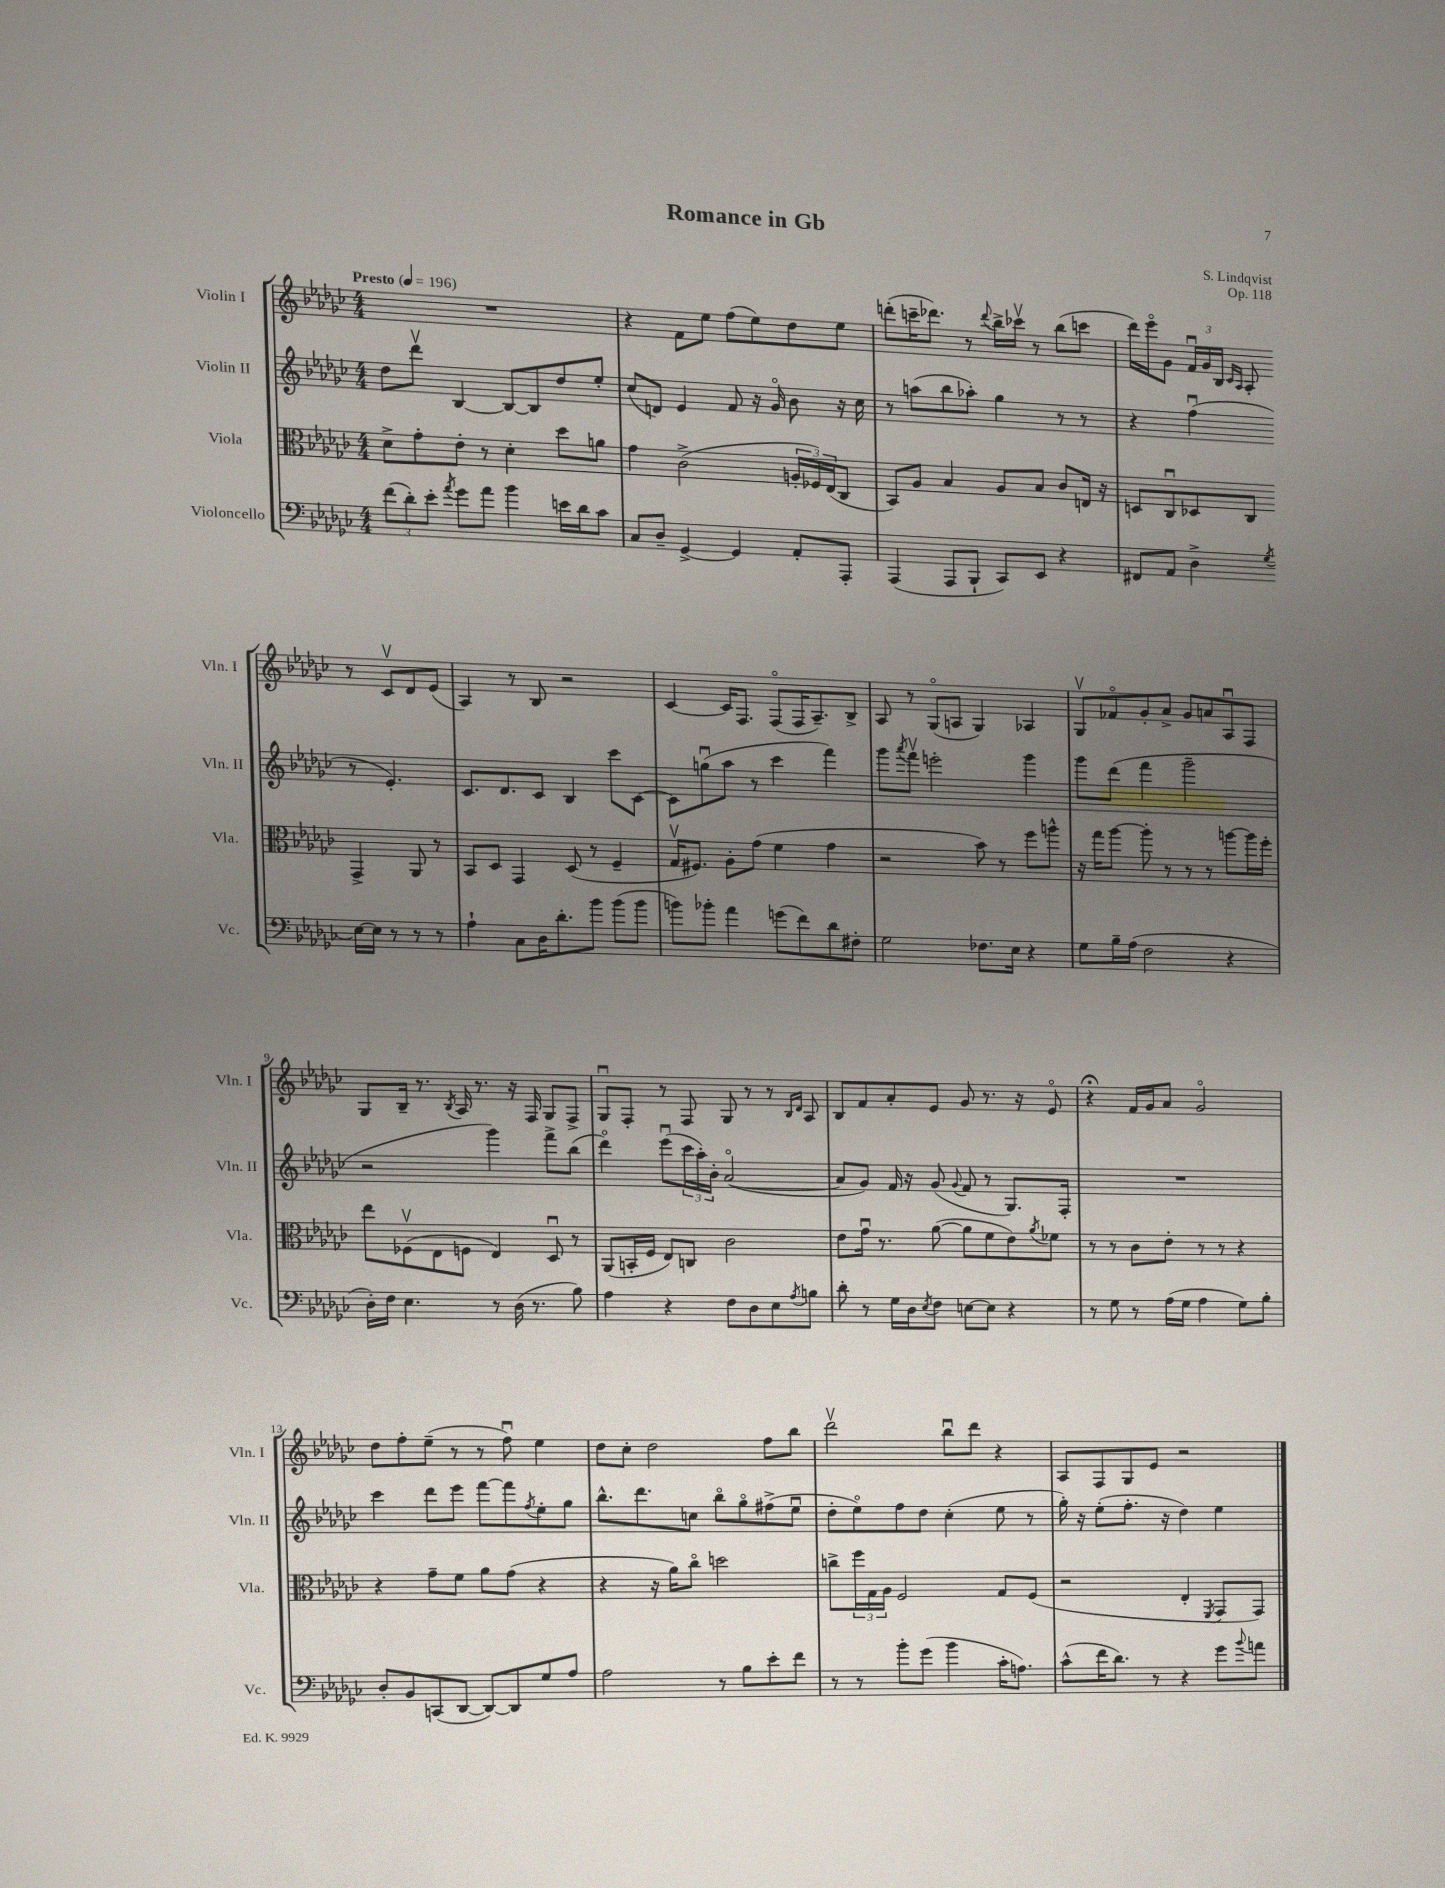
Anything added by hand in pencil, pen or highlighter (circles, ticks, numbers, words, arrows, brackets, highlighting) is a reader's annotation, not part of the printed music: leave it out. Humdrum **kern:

**kern	**kern	**kern	**kern
*staff4	*staff3	*staff2	*staff1
*clefF4	*clefC3	*clefG2	*clefG2
*k[b-e-a-d-g-c-]	*k[b-e-a-d-g-c-]	*k[b-e-a-d-g-c-]	*k[b-e-a-d-g-c-]
*M4/4	*M4/4	*M4/4	*M4/4
*MM196	*MM196	*MM196	*MM196
(12f	8d-^	8dd-	1r
12d-')	.	.	.
.	8g-'	8ddd-v	.
12e-'	.	.	.
8qa-	.	.	.
8g-	8e-'	[4B-	.
8a-	8r	.	.
4b-	4d-'	8B-_	.
.	.	8B-]	.
16e	8dd-	8dd-	.
16d-	.	.	.
8c-	8a	8ee-'	.
=	=	=	=
8C-	4g-	(8cc-	4r
8D-~	.	8d)	.
[4GG-^	(2c-^	4e-	8f
.	.	.	8ee-
4GG-]	.	8f	(8ff
.	.	16r	8ee-)
.	.	16g-o	.
8AA-'	24A'	8b-	8dd-
.	24F-)	.	.
.	(24E-	.	.
8AAA-'	8C-	16r	8ee-
.	.	16cc-	.
=	=	=	=
(4AAA-	8BB-)	8r	(8ddd'
.	8A-	(8aa	16ccc~
.	.	.	8.ddd-)
8AAA-	4B-	8bb-	.
8BBB-`	.	8aa-')	8r
.	.	.	8qqddd-
8CC-)	8A-	4gg-	16bb-^
.	.	.	16ccc-v
8EE-	8B-	.	8r
4r	8c-	8r	(8bb-
.	16E	8r	8ccc
.	16r	.	.
=	=	=	=
8FF#	8D	4r	16ddd-)
.	.	.	16eee-o
8AA-	8C-u	.	8g-
4D-^	8D-	(4ffu	24fu
.	.	.	24g-
.	.	.	24B-
.	.	.	16qqc-
.	.	.	16qqA-
.	8C-	.	8A-'
8qG-	.	.	.
[16E-	4GG-^	8r	8r
16E-]	.	.	.
8r	.	4.e-')	8c-v
8r	8AA-	.	8d-
8r	8r	.	(8e-
=	=	=	=
4A-`	8BB-	8.c-	4A-)
.	8D-	.	.
.	.	8.d-	.
8C-	4GG-	.	8r
16D-	.	8c-	8B-
8.d-'	.	.	.
.	(8D-	4B-	2r
8b-	8r	.	.
(8b-	4F~	8ccc-	.
8b-	.	[8c-	.
=	=	=	=
8b)	16G-v	8c-]	[4c-
.	8.F#)	.	.
8b-'	.	(8ggu	.
4a-	8A-'	8aa-	16c-]
.	.	.	8.F
.	(8g-	8r	.
(8g	4f	4ccc-	(8Fo
8f)	.	.	16F
.	.	.	8.A-~)
8d-	4g-	4fff)	.
8F#'	.	.	8B-^
=	=	=	=
2G-	2r	8ggg-	8A-
.	.	8qaaa-	.
.	.	8fffv	8r
.	.	2eee'	(8G-o
.	.	.	8A
8.F-	8b-)	.	4G-)
.	8r	.	.
16E-	.	.	.
4r	8ff	4ggg-	4A-
.	8aa^^	.	.
=	=	=	=
8G-	16r	8ggg-	8G-v
.	16gg-	.	.
16B-~	[8aa-	(8ddd-	8f-o
(16A-	.	.	.
2F	8aa-']	4fff	8g-'
.	8r	.	8a-^
.	8r	2ggg-~	8g-
.	8r	.	8a
4r	[8aa	.	8A-u
.	16aa]	.	8F
.	16ff'	.	.
=	=	=	=
16D-')	8ee-	2r	8G-
16F	.	.	.
4.E-	(8F-v	.	16B-~
.	.	.	8.r
.	8E-	.	.
.	.	.	8qB-
.	8F	.	16A-
.	.	.	8.r
8r	4E-)	4ggg-)	.
(16D-	.	.	16r
8.r	.	.	16F
.	8D-u	8fff^	8G-
8B-)	8r	(8bb-	8F^
=	=	=	=
4A-	(8AA-	4ddd-o)	8G-u
.	16BB'	.	8F'
.	16F	.	.
4r	8E-)	(8eee-u	8r
.	8C	24ccc-	8F
.	.	24aa-')	.
.	.	24b-'	.
8F	2c-	([2a-o	8G-
8D-	.	.	8r
8E-	.	.	8r
.	.	.	16qqB-
8qA-	.	.	16qqd-
8B	.	.	8A-
=	=	=	=
8d-'	8e-	8a-]	8B-
8r	16g-u	8g-)	8f
.	8.r	.	.
16G-	.	16f	8a-'
16D-	.	16r	.
8qE-	.	.	.
8F	([8a-	(8g-	8e-
.	.	8qqg-	.
[8E	8a-]	8f	8g-
8E]	8f	8r	8.r
4r	8e-)	8.G-)	.
.	.	.	16r
.	8qa-	.	.
.	8f-	.	8e-o
.	.	16F'	.
=	=	=	=
8r	8r	1r	4r;
8G-	8r	.	.
8r	8c-	.	16f
.	.	.	16g-
(16A-	8e-'	.	8a-
16G-	.	.	.
4A-	8r	.	2g-o
.	8r	.	.
8G-)	4r	.	.
8B-'	.	.	.
=	=	=	=
8D-'	4r	4ccc-	8dd-
8BB-	.	.	8ff'
(8CC	8g-~	8ddd-	(8ee-~
[8DD-	8f	8eee-	8r
8DD-_)	8a-	[8fff	8r
8DD-]	(8g-	8fff]	8ffu)
.	.	8qff	.
8G-	4r	8ee-'	4ee-
8A-	.	8gg-	.
=	=	=	=
2A-	4r	8.bb-^^	8dd-
.	.	.	8cc-'
.	.	8.ddd-	.
.	16r	.	2dd-
.	16a-)	.	.
.	8cc-o	8cc	.
8r	2dd	8bb-o	.
8B-	.	8gg-o	.
8e-'	.	(8ff#^	8ff
8f	.	8ee-u	8bb-
=	=	=	=
8r	8cc^	8dd-'	2ddd-v
8r	24ff	8ee-o)	.
.	24G-	.	.
.	24A-	.	.
8b-'	2F	8ff	.
(8g-	.	8dd-	.
4b-	.	(4cc-'	8bb-u
.	.	.	8ddd-
16c-'	8G-	8ee-	4r
8.A)	.	.	.
.	(8F	8r	.
=	=	=	=
(8c-^^	2r	16gg-')	8A-
.	.	16r	.
16f	.	(8ee-'	8F
8.d-)	.	.	.
.	.	8.ff'	8G-
8r	.	.	8e-
.	.	16r	.
4r	4E-'	4dd-)	2r
.	8qFF	.	.
8g-	8GG-	4ee-	.
8qqb-	.	.	.
8a	8GG-)	.	.
==	==	==	==
*-	*-	*-	*-
